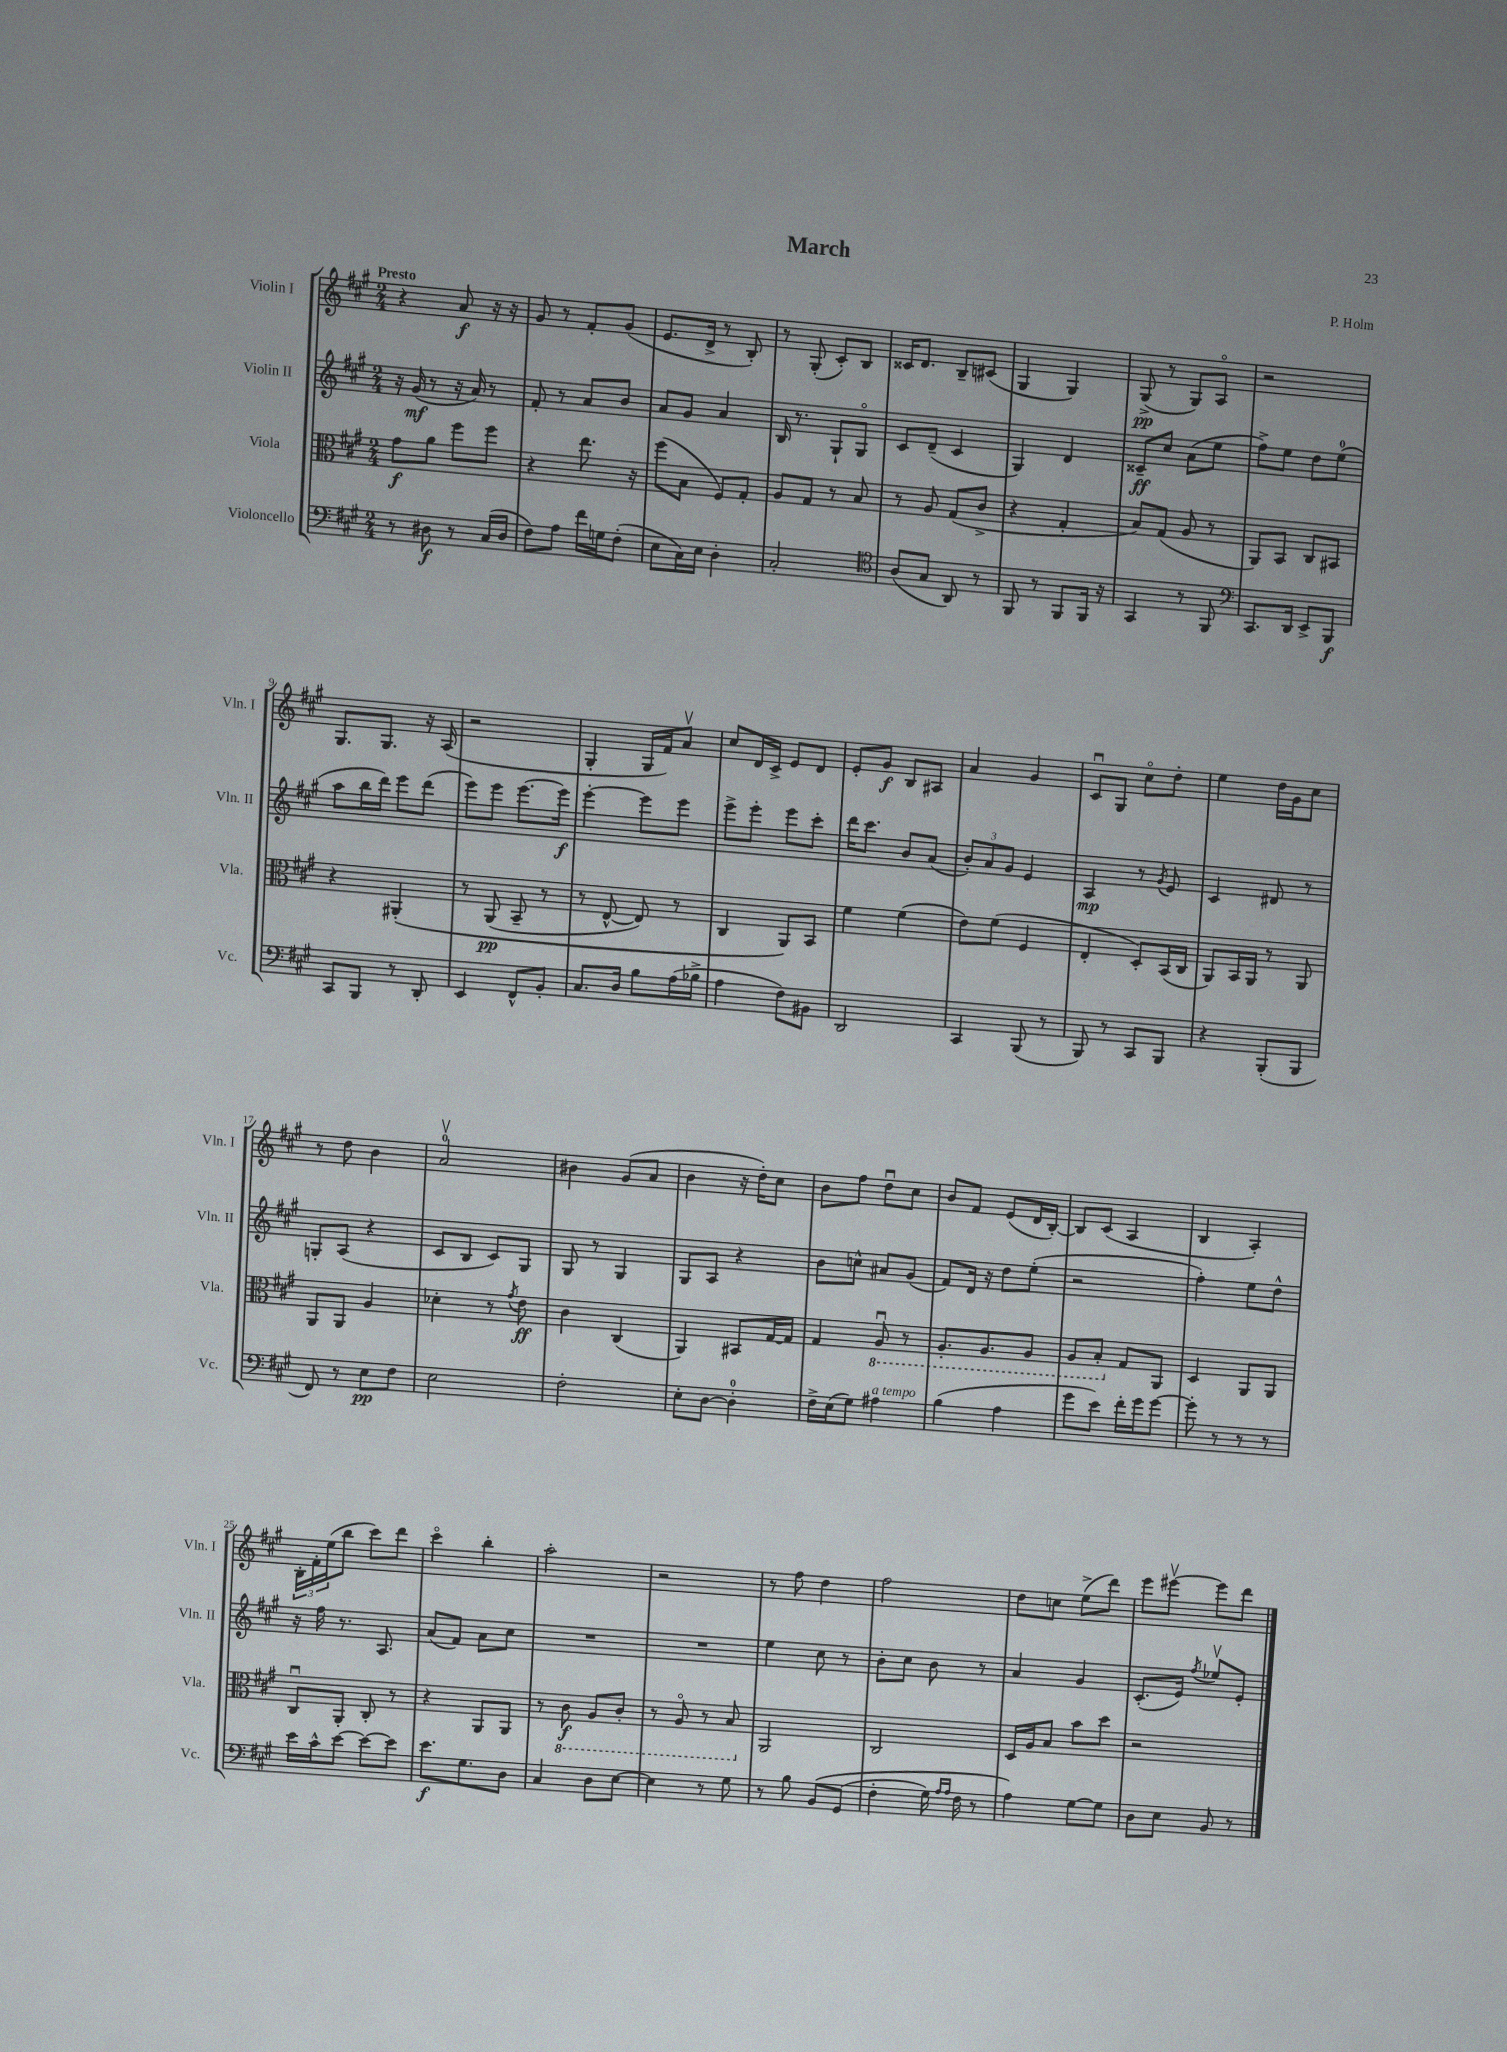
\header { title = "March" composer = "P. Holm" }
<<
\new StaffGroup <<
\new Staff = "s0" \with { instrumentName = "Violin I" shortInstrumentName = "Vln. I" } {
    \clef treble \key a \major \numericTimeSignature \time 2/4 \tempo "Presto"
    r4 a'8\f r16 r16 |
    gis'8 r8 fis'8-. gis'8( |
    e'8. d'16-> r8 b8-.) |
    r8 gis8-.( cis'8-.) b8 |
    cisis'16 d'8. b8-- cis'8( |
    gis4 gis4) |
    gis8->\pp( r8 gis8) a8\flageolet |
    r2 |
    gis8. gis8. r16 a16( |
    r2 |
    gis4-. gis16 fis'16) a'8\upbow |
    cis''8 d'16 cis'16-> e'8 d'8 |
    e'8-. gis'8\f b8 ais8 |
    a'4 gis'4 |
    cis'8\downbow gis8 cis''8\flageolet d''8-. |
    e''4 d''16 gis'16 cis''8 |
    r8 d''8 b'4 |
    a'2-0\upbow |
    bis'4 gis'8( a'8 |
    b'4 r16 d''16-.) cis''8 |
    b'8 fis''8 d''8\downbow cis''8 |
    b'8 fis'8 e'8( d'16 b16~-.) |
    b8 cis'8( a4 |
    b4 a4-.) |
    \tuplet 3/2 { b16-. fis'16-. e''16( } b''8 cis'''8) d'''8 |
    cis'''4\flageolet b''4-. |
    a''2-. |
    r2 |
    r8 fis''8 d''4 |
    fis''2 |
    d''8 c''8 e''8->( d'''8) |
    e'''8 eis'''8~\upbow eis'''8 d'''8 \bar "|." |
}
\new Staff = "s1" \with { instrumentName = "Violin II" shortInstrumentName = "Vln. II" } {
    \clef treble \key a \major \numericTimeSignature \time 2/4
    r16 gis'16\mf( r8 r16 a'16) r8 |
    fis'8-. r8 a'8 b'8 |
    a'8 gis'8 a'4 |
    b16 r8. gis8-! gis8\flageolet |
    cis'8 d'8--( cis'4 |
    gis4) d'4 |
    cisis'8--\ff cis''8 a'8( e''8 |
    fis''8->) e''8 d''8 e''8-0( |
    a''8 b''16 d'''16) e'''8 d'''8( |
    e'''8) e'''8 e'''8.~ e'''16\f |
    e'''4~-. e'''8 e'''8 |
    e'''8-> e'''8-. e'''8 cis'''8-. |
    d'''16 cis'''8. b'8 a'8( |
    \tuplet 3/2 { b'8-.) a'8 gis'8 } e'4 |
    a4\mp r8 \acciaccatura { gis'8 } e'8 |
    cis'4 dis'8 r8 |
    g8-. a8( r4 |
    cis'8 b8 cis'8) gis8 |
    gis8 r8 gis4 |
    gis8 a8 r4 |
    b'8 c''8-^ ais'8 gis'8( |
    fis'8) d'16 r16 d''8 e''8-.( |
    r2 |
    fis''4-.) e''8 d''8-^ |
    r16 fis''16 r8. a8. |
    a'8( fis'8) a'8 cis''8 |
    R2 |
    R2 |
    e''4 cis''8 r8 |
    b'8-. cis''8 b'8 r8 |
    a'4 gis'4 |
    cis'8.-.( e'16) \acciaccatura { fis''8 } ees''8\upbow e'8-. \bar "|." |
}
\new Staff = "s2" \with { instrumentName = "Viola" shortInstrumentName = "Vla." } {
    \clef alto \key a \major \numericTimeSignature \time 2/4
    gis'8\f a'8 fis''8 fis''8 |
    r4 e''8. r16 |
    fis''8( b8 fis8) gis8-. |
    a8 gis8 r8 b8 |
    r8 a8 gis8( cis'8-> |
    r4 gis4-. |
    b8) gis8( a8 r8 |
    a,8) b,8 cis8 bis,8 |
    r4 ais,4-.\( |
    r8 a,8\pp( b,8-- r8 |
    r8 e8~-^ e8) r8 |
    cis4 a,8\) b,8 |
    fis'4 fis'4( |
    e'8) fis'8( fis4 |
    e4-. d8-.) b,16( cis16 |
    a,8) b,16 a,16 r8 a,8 |
    a,8 a,8 a4 |
    des'4-. r8 \acciaccatura { gis'8 } e'8\ff |
    cis'4 cis4( |
    a,4) bis,8 gis16~ gis16 |
    gis4 \ottava #-1 a,8\downbow r8 |
    a,8.-. a,8. a,8 |
    a,8 b,8-. \ottava #0 gis8 a,8 |
    d4 a,8 a,8 |
    cis8\downbow a,8-. cis8-. r8 |
    r4 a,8 a,8 |
    r8 \ottava #-1 cis8\f a,8 cis8-. |
    r8 a,8\flageolet r8 b,8 \ottava #0 |
    a,2 |
    cis2 |
    d16 a16 b8 b'8 d''8 |
    r2 \bar "|." |
}
\new Staff = "s3" \with { instrumentName = "Violoncello" shortInstrumentName = "Vc." } {
    \clef bass \key a \major \numericTimeSignature \time 2/4
    r8 dis8\f r8 cis16( dis16 |
    fis8) a8 fis'16 g16 fis8-.( |
    e8 cis16) e16 d4-. |
    cis2-. |
    \clef tenor a8( gis8 a,8) r8 |
    fis,8 r8 fis,8 fis,16 r16 |
    gis,4 r8 fis,8 |
    \clef bass cis,8. d,16 e,8-> b,,8\f |
    cis,8 b,,8 r8 d,8-. |
    e,4 fis,8-^ b,8-. |
    cis8. d16 b8 a16( bes16-> |
    a4 fis8) bis,8 |
    d,2 |
    cis,4 b,,8( r8 |
    b,,8) r8 cis,8 b,,8 |
    r4 b,,8-.( b,,8 |
    fis,8) r8 e8\pp fis8 |
    e2 |
    fis2-. |
    e8-. d8~ d4-0-. |
    fis16-> e16( gis8) ais4^\markup { \italic "a tempo" } |
    b4( a4 |
    gis'8 e'8) fis'16-. gis'16 gis'8~ |
    gis'8-. r8 r8 r8 |
    e'16 cis'16-^ e'8~ e'8~ e'8 |
    e'8.\f gis8. d8 |
    cis4 d8 e8~ |
    e4 r8 gis8 |
    r8 b8 b,8\( gis,8( |
    fis4-. gis16) \grace { a16 a16 } fis16 r8 |
    a4\) gis8~ gis8 |
    d8 e8 b,8 r8 \bar "|." |
}
>>
>>
